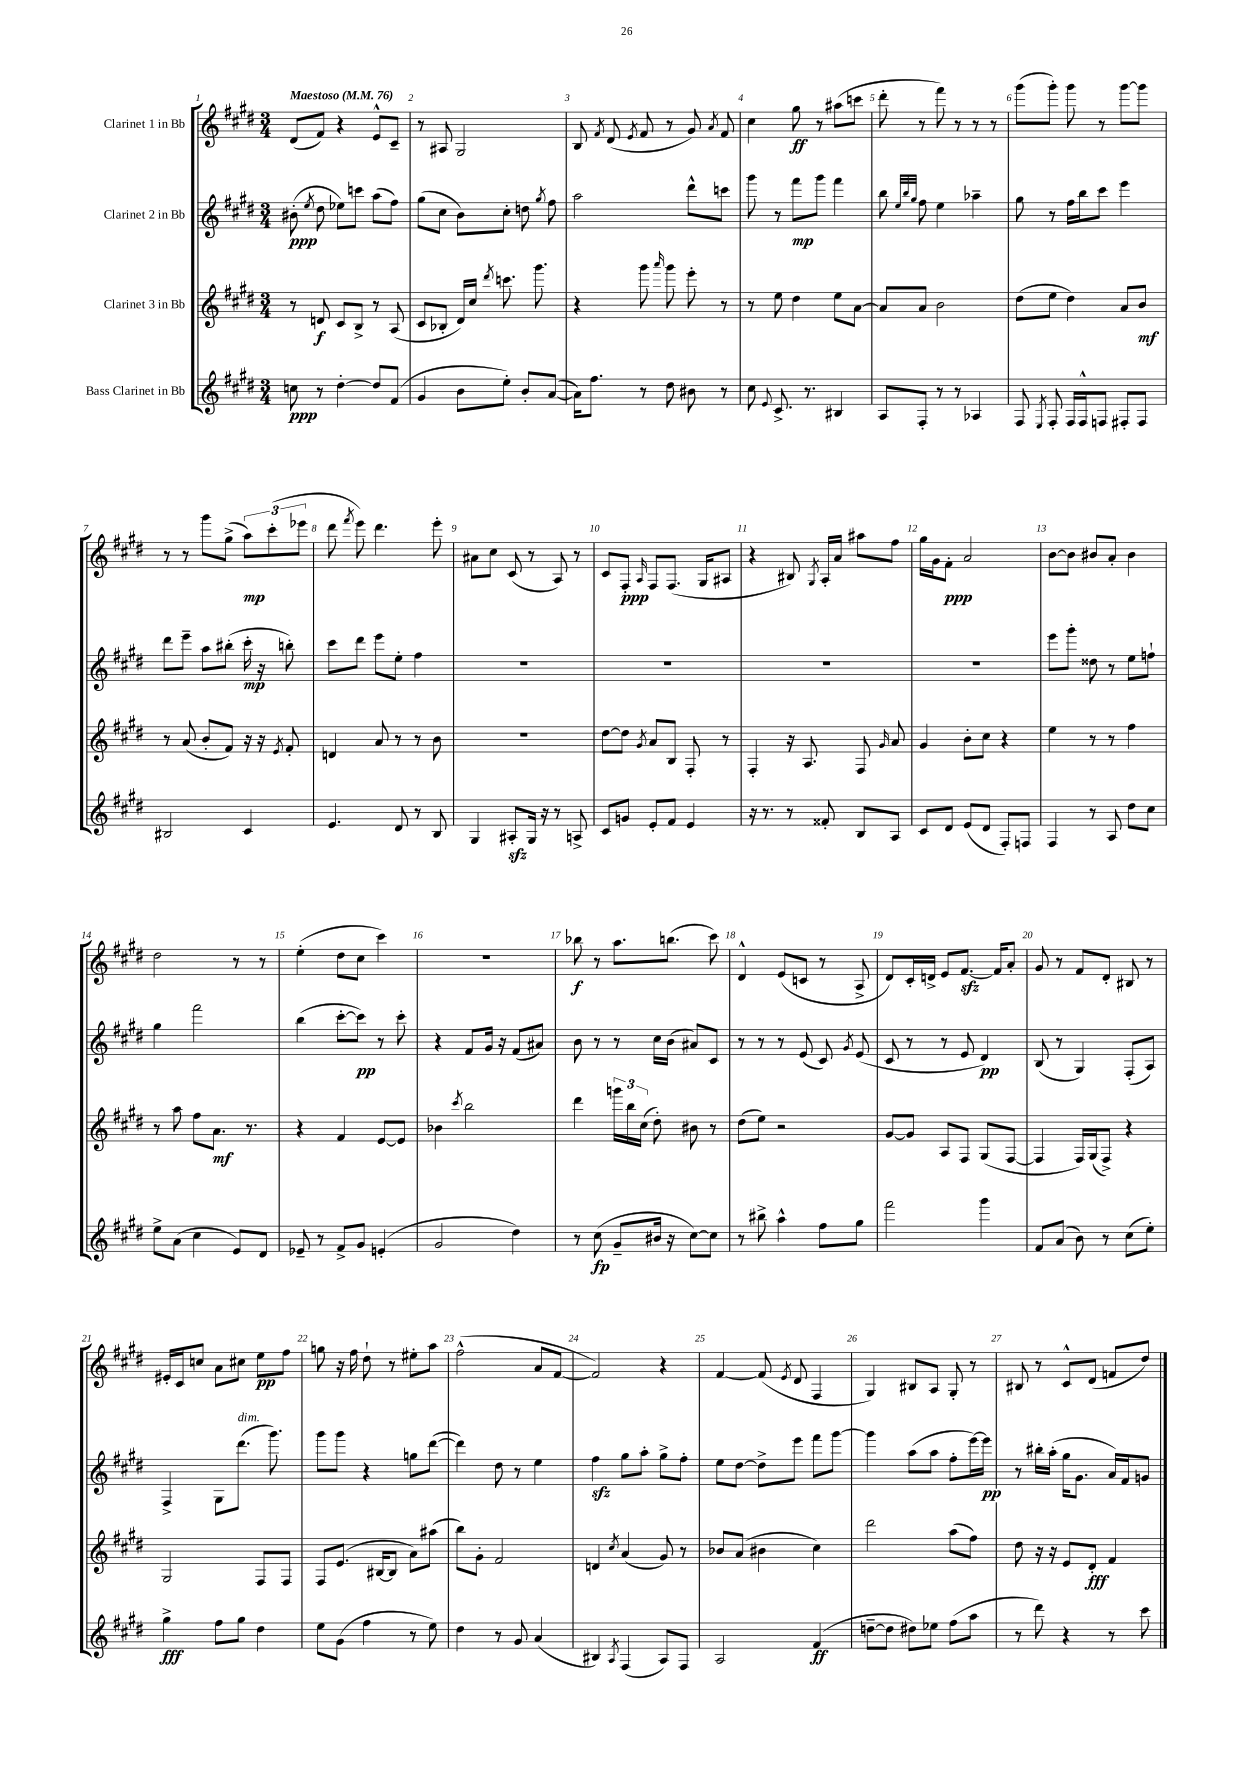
<<
\new StaffGroup <<
\new Staff = "s0" \with { instrumentName = "Clarinet 1 in Bb" } {
    \clef treble \key e \major \numericTimeSignature \time 3/4 \tempo "Maestoso" 4 = 76
    \autoBeamOff dis'8[( fis'8]) r4 e'8[-^ cis'8]-- |
    r8 ais8 gis2 |
    b8 \acciaccatura { fis'8 } dis'8( \acciaccatura { e'8 } fis'8 r8 gis'8) \acciaccatura { a'8 } fis'8 |
    cis''4 gis''8\ff r8 ais''8[( c'''8] |
    dis'''8-. r8 fis'''8) r8 r8 r8 |
    gis'''8[( gis'''8]-.) gis'''8 r8 gis'''8[~ gis'''8] |
    r8 r8 gis'''8[ gis''8]->( \tuplet 3/2 { a''8[\mp) cis'''8-.( ees'''8] } |
    dis'''8 \acciaccatura { fis'''8 } e'''8) dis'''4. e'''8-. |
    ais'8[ cis''8] cis'8( r8 a8) r8 |
    cis'8[ fis8]-.\ppp \grace { a16 } fis8[ fis8.]( gis16[ ais8] |
    r4 bis8) \acciaccatura { gis8 } a16[-. a'16] ais''8[ fis''8] |
    gis''16[ gis'16 fis'8]-.\ppp a'2 |
    b'8[~ b'8] bis'8[ a'8]-. bis'4 |
    dis''2 r8 r8 |
    e''4-.( dis''8[ cis''8] cis'''4) |
    R2. |
    bes''8\f r8 a''8.[ b''8.]( cis'''8) |
    dis'4-^ e'8[( c'8] r8 a8-> |
    dis'8[) cis'16-. d'16]-> e'8[ fis'8.]~\sfz fis'16[ a'8]-. |
    gis'8 r8 fis'8[ dis'8]-. bis8 r8 |
    eis'16[-. cis'16 c''8] a'8[ cis''8] e''8[\pp fis''8] |
    g''8 r16 fis''16 dis''8-! r8 eis''8[-. a''8] |
    fis''2-^( a'8[ fis'8]~ |
    fis'2) r4 |
    fis'4~ fis'8( \acciaccatura { e'8 } dis'8 fis4 |
    gis4) bis8[ a8] gis8-. r8 |
    bis8 r8 cis'8[-^ dis'8]( f'8[ dis''8]) \bar "|." |
}
\new Staff = "s1" \with { instrumentName = "Clarinet 2 in Bb" } {
    \clef treble \key e \major \numericTimeSignature \time 3/4
    \autoBeamOff bis'8-.\ppp( \acciaccatura { e''8 } dis''8 ees''8[) c'''8] a''8[( fis''8]) |
    gis''8[( cis''8] b'8[) cis''8]-. d''8 \acciaccatura { gis''8 } fis''8 |
    a''2 dis'''8[-^ c'''8] |
    gis'''8 r8 fis'''8[\mp gis'''8] fis'''4 |
    b''8 \grace { e''32[ b''32 gis''32] } fis''8 e''4 aes''4-- |
    gis''8 r8 fis''16[ b''16 cis'''8] e'''4 |
    dis'''8[ e'''8]-- a''8[ bis''8]-.( cis'''16-.\mp r16 b''8-.) |
    cis'''8[ dis'''8] e'''8[ e''8]-. fis''4 |
    R2. |
    R2. |
    R2. |
    R2. |
    e'''8[ gis'''8]-. disis''8 r8 e''8[ f''8]-! |
    gis''4 fis'''2 |
    b''4( cis'''8[~-. cis'''8]\pp) r8 cis'''8-. |
    r4 fis'8[ gis'16] r16 fis'8[( ais'8]) |
    b'8 r8 r8 cis''16[ b'16]( ais'8[) cis'8] |
    r8 r8 r8 e'8( cis'8) \acciaccatura { gis'8 } e'8( |
    cis'8 r8 r8 e'8 dis'4\pp) |
    b8( r8 gis4) fis8[-.( a8]) |
    fis4-> gis8[ dis'''8.]^\markup { \italic "dim." }( gis'''8.) |
    gis'''8[ gis'''8] r4 g''8[ dis'''8]~( |
    dis'''4) dis''8 r8 e''4 |
    fis''4\sfz gis''8[ a''8]-. gis''8[-> fis''8]-. |
    e''8[ dis''8]~ dis''8[-> e'''8] fis'''8[ gis'''8]~ |
    gis'''4 a''8[( a''8] fis''8[-. e'''16~) e'''16]\pp |
    r8 bis''16[-. a''16]-.( gis''16[ gis'8.] a'16[) fis'16 g'8] \bar "|." |
}
\new Staff = "s2" \with { instrumentName = "Clarinet 3 in Bb" } {
    \clef treble \key e \major \numericTimeSignature \time 3/4
    \autoBeamOff r8 d'8\f cis'8[ b8]-> r8 a8( |
    cis'8[ bes8]-. dis'16[) cis''16] \acciaccatura { dis'''8 } c'''8. gis'''8. |
    r4 gis'''8 \grace { a'''16 } gis'''8 e'''8-. r8 |
    r8 e''8 dis''4 e''8[ a'8]~ |
    a'8[ a'8] b'2 |
    dis''8[( e''8] dis''4) a'8[ b'8]\mf |
    r8 a'8( b'8[-. fis'8]) r16 r16 \acciaccatura { e'8 } fis'8-. |
    d'4 a'8 r8 r8 b'8 |
    R2. |
    dis''8[~ dis''8] \acciaccatura { gis'8 } a'8[ b8] fis8-. r8 |
    fis4-. r16 a8. fis8 \grace { gis'16 } a'8 |
    gis'4 b'8[-. cis''8] r4 |
    e''4 r8 r8 fis''4 |
    r8 a''8 fis''8[ a'8.]\mf r8. |
    r4 fis'4 e'8[~ e'8] |
    bes'4 \acciaccatura { cis'''8 } b''2 |
    dis'''4 \tuplet 3/2 { g'''16[ b''16 cis''16]( } dis''8-.) bis'8 r8 |
    dis''8[( e''8]) r2 |
    gis'8[~ gis'8] a8[ fis8] gis8[( fis8]~ |
    fis4 fis16[) gis16( fis8]->) r4 |
    gis2 fis8[ fis8] |
    fis8[ e'8.]( bis16[~ bis8] a'8[) ais''8]( |
    b''8[) gis'8]-. fis'2 |
    d'4 \acciaccatura { cis''8 } a'4( gis'8) r8 |
    bes'8[ a'8]( bis'4 cis''4) |
    dis'''2 a''8[( fis''8]) |
    dis''8 r16 r16 e'8[ dis'8]-.\fff fis'4 \bar "|." |
}
\new Staff = "s3" \with { instrumentName = "Bass Clarinet in Bb" } {
    \clef treble \key e \major \numericTimeSignature \time 3/4
    \autoBeamOff c''8\ppp r8 dis''4~-. dis''8[ fis'8]( |
    gis'4 b'8[ e''8]-.) b'8[-. a'8]~( |
    a'16[) fis''8.] r8 dis''8 bis'8 r8 |
    cis''8 \appoggiatura { e'8 } cis'8.-> r8. bis4 |
    a8[ fis8]-. r8 r8 aes4 |
    fis8 \acciaccatura { e8 } fis8-. fis16[ fis16-^ f8] fis8[-. fis8] |
    bis2 cis'4 |
    e'4. dis'8 r8 b8 |
    gis4 ais8[-.\sfz gis16] r16 r8 a8-> |
    cis'8[ g'8] e'8[-. fis'8] e'4 |
    r16 r8. r8 fisis'8-. b8[ a8] |
    cis'8[ dis'8] e'8[( dis'8] fis8[-.) f8] |
    fis4 r8 a8 dis''8[ cis''8] |
    e''8[-> a'8]( cis''4 e'8[) dis'8] |
    ees'8-- r8 fis'8[-> gis'8] e'4-.( |
    gis'2 dis''4) |
    r8 cis''8\fp( gis'8[-- bis'16] r16 cis''8[~) cis''8] |
    r8 bis''8-> a''4-^ fis''8[ gis''8] |
    fis'''2 gis'''4 |
    fis'8[ a'8]( b'8) r8 cis''8[( e''8]-.) |
    gis''4->\fff fis''8[ gis''8] dis''4 |
    e''8[ gis'8]( fis''4 r8 e''8) |
    dis''4 r8 gis'8 a'4( |
    bis4) \acciaccatura { a8 } fis4( a8[) fis8] |
    a2 fis'4\ff( |
    d''8[~-- d''8] dis''8[) ees''8] fis''8[( a''8] |
    r8 dis'''8) r4 r8 cis'''8 \bar "|." |
}
>>
>>
\layout { \context { \Score \override BarNumber.break-visibility = ##(#f #t #t) barNumberVisibility = #all-bar-numbers-visible } }
